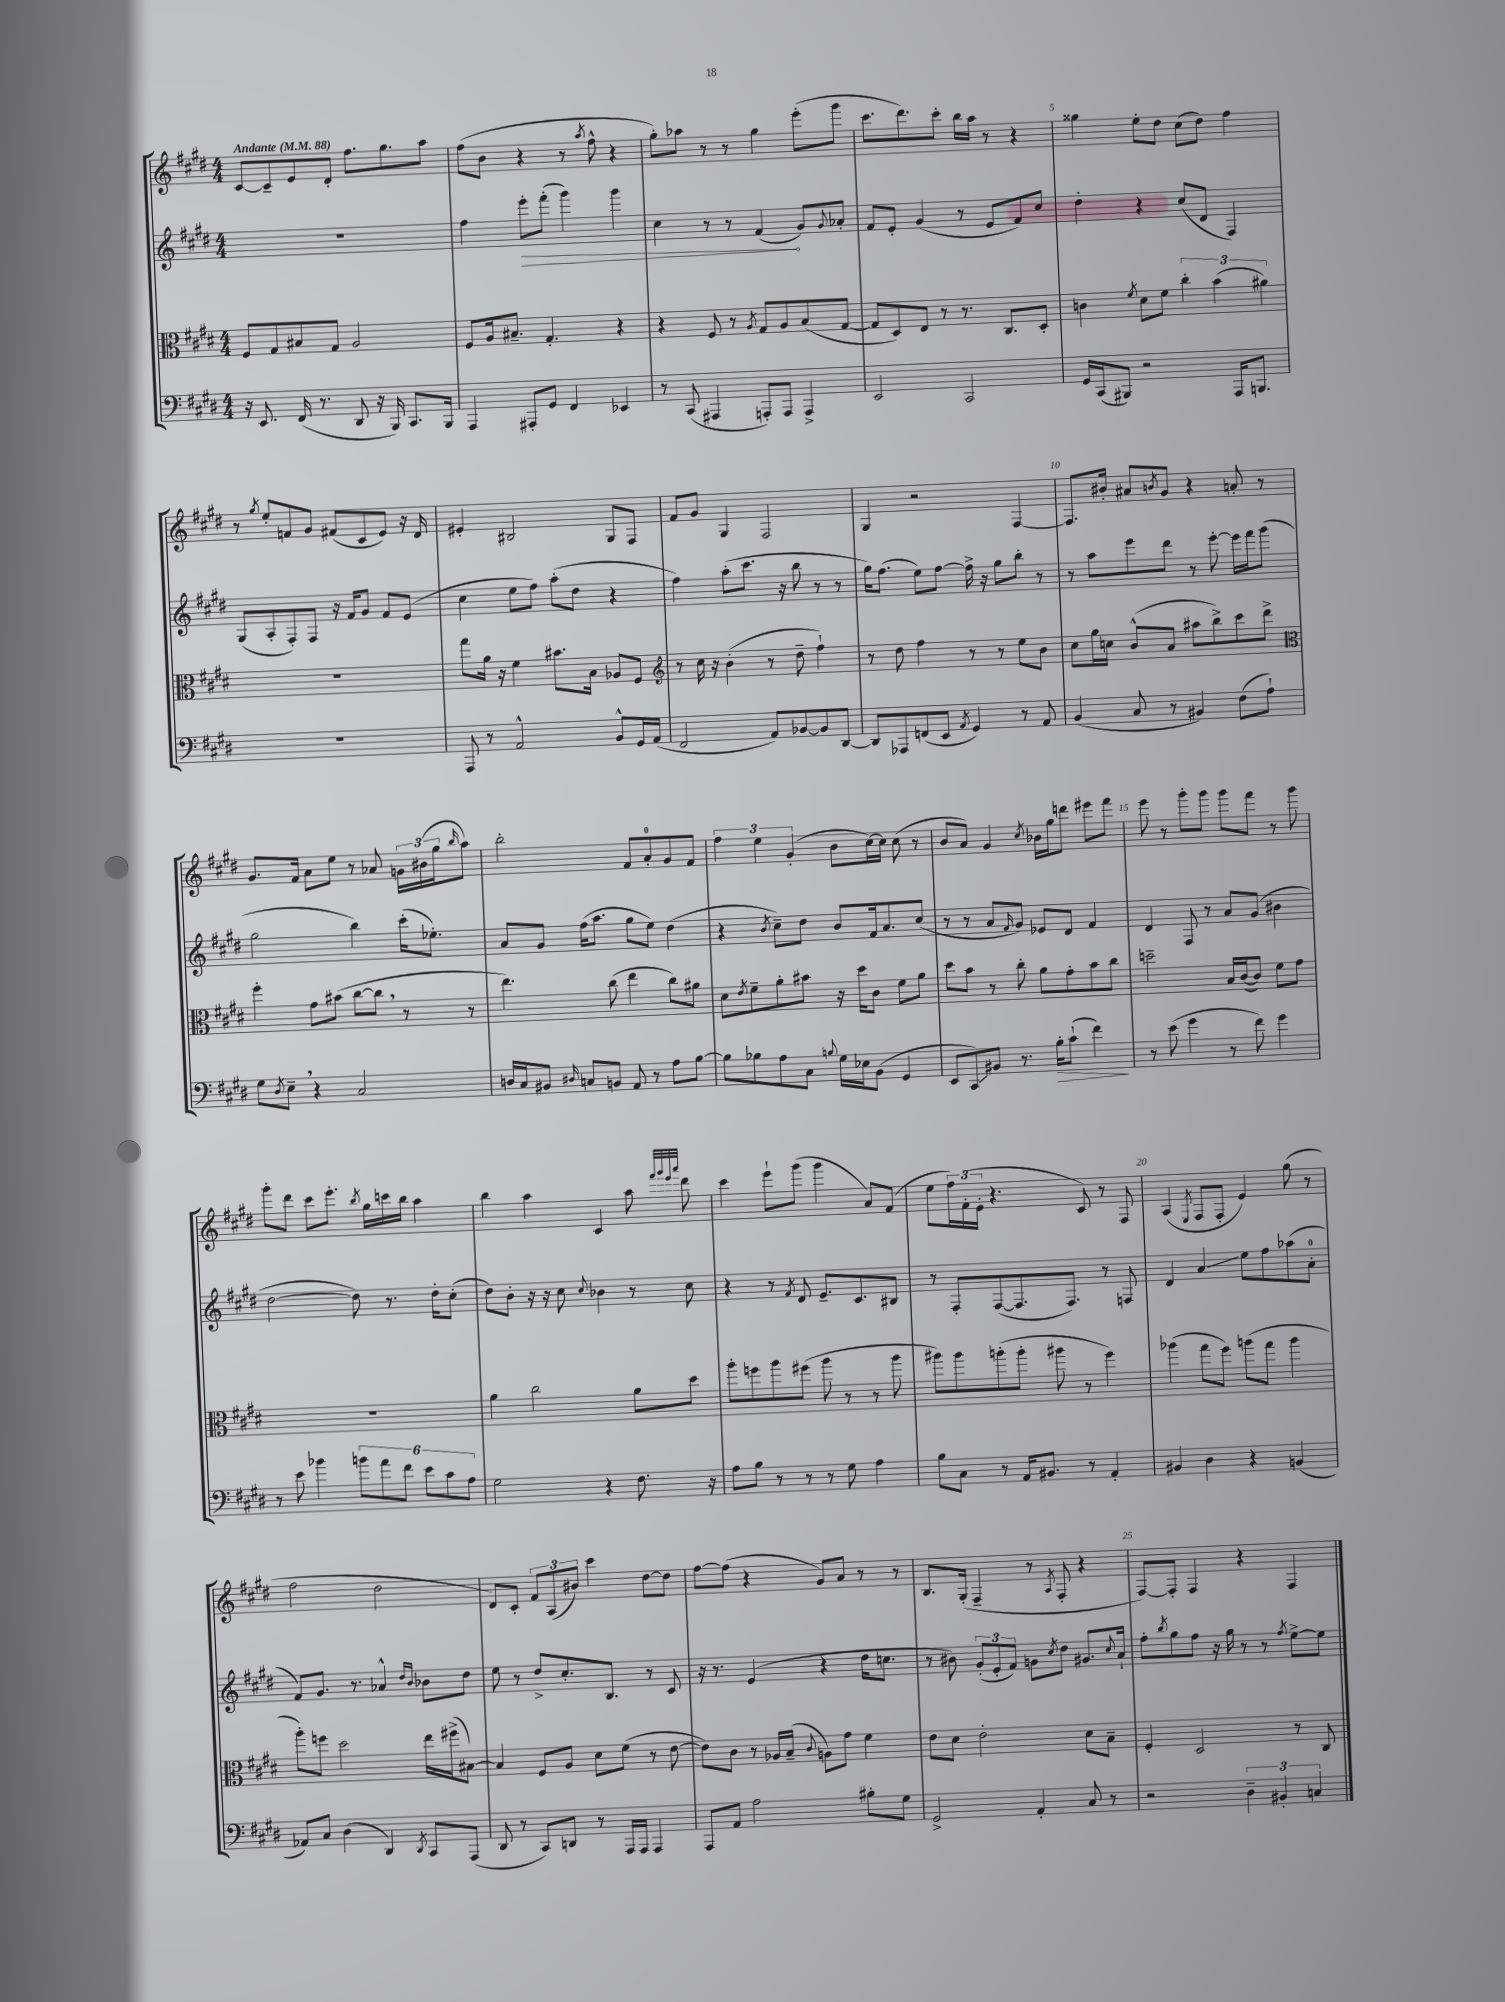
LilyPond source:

<<
\new StaffGroup <<
\new Staff = "s0" {
    \clef treble \key e \major \numericTimeSignature \time 4/4 \tempo "Andante" 4 = 88
    cis'8~ cis'8-- e'8 dis'8-. fis''8. gis''8. a''8 |
    fis''8( b'8 r4 r8 \acciaccatura { a''8 } fis''8-^ r4 |
    gis''8-.) aes''8 r8 r8 gis''4 e'''8-.( gis'''8 |
    cis'''8. dis'''8.) cis'''8-. b''16 a''16 r8 r4 |
    gisis''4 e''8-. dis''8 cis''8( dis''8) fis''4 |
    r8 \acciaccatura { gis''8 } e''8-. f'8 gis'8 fis'8( cis'8 e'8) r16 dis'16 |
    eis'4-. bis2 gis8 fis8 |
    fis'8 gis'8 gis4 fis2 |
    gis4 r2 fis4~ |
    fis8. bis'16-. ais'8 \acciaccatura { b'8 } gis'8 r4 a'8-. r8 |
    gis'8. fis'16 a'8 e''8 r8 aes'8 \tuplet 3/2 { g'16 bis'16( gis''16 } \grace { b''16 } a''8) |
    b''2-. fis'8 a'8-0-. gis'8 fis'8 |
    \tuplet 3/2 { fis''4 e''4 gis'4-.( } b'8 cis''16~) cis''16 cis''8( r8 |
    b'8 a'8) gis'4 \acciaccatura { cis''8 } bes'16 gis''16 d'''8 eis'''8 fis'''8 |
    e'''8 r8 gis'''8-. gis'''8 gis'''8 fis'''8 r8 gis'''8 |
    gis'''8-. dis'''8 cis'''8 e'''8.-. \acciaccatura { b''8 } gis''16 c'''16 b''16 a''4 |
    b''4 a''4 cis'4 a''8 \grace { fis'''32 gis'''32 e'''32 a'''32 } dis'''8 |
    cis'''4 e'''8-! gis'''8( gis'''4 a'8) fis'8( |
    e''8 \tuplet 3/2 { fis''16) fis'16-.( e'16-. } r4. cis'8) r8 fis8 |
    a4( \acciaccatura { e8 } fis8 fis8-. e'4) gis''8( r8 |
    fis''2 dis''2 |
    dis'8) cis'8-. \tuplet 3/2 { fis'8 a8( bis'8) } cis'''4 dis''8~ dis''8 |
    fis''8~ fis''8( r4 gis'8) a'8 r8 r8 |
    b8. gis16-.( fis4-- r8 \acciaccatura { a8 } fis8-. r4 |
    fis8~) fis8-. fis4 r4 fis4 \bar "|." |
}
\new Staff = "s1" {
    \clef treble \key e \major \numericTimeSignature \time 4/4
    R1 |
    fis''4 \once \override Hairpin.circled-tip = ##t e'''8-.\> fis'''8-.( gis'''4) gis'''4 |
    cis''4 r8 r8 fis'4\!( gis'8) \appoggiatura { gis'8 } aes'8-. |
    fis'8 e'8-. gis'4( r8 e'8 fis'8) cis''8 |
    dis''4-. r4 cis''8( dis'8 fis4) |
    gis8( a8-. fis8-.) fis8 r16 fis'16 gis'8 fis'8 e'8( |
    cis''4 e''8 fis''8) a''8-.( dis''8 r4 |
    fis''4) a''8-.( cis'''8. r16 b''8 r8 r8 |
    gis''16) fis''8.( e''8) fis''8~ fis''16-> r16 gis''8 b''8-. r8 |
    r8 a''8 e'''8 dis'''8 r8 e'''8~-. e'''16 fis'''16 gis'''8( |
    gis''2 b''4) cis'''16-.( ees''8.-.) |
    a'8 gis'8 fis''16( a''8. gis''8 e''8) dis''4( |
    r4 \acciaccatura { b'8 } cis''8--) dis''8 b'8 fis'16 a'8. cis''8( |
    r8 r8 a'8 \grace { fis'16 } gis'8) ees'8 dis'8 fis'4 |
    dis'4 fis8 r8 a'8 gis'8( bis'4 |
    dis''2~ dis''8) r8. dis''16-. cis''8-.( |
    dis''8) b'8-. r16 r16 cis''8 \appoggiatura { cis''8 } bes'4 r8 cis''8 |
    r4 r8 \acciaccatura { fis'8 } dis'8 e'8.-- cis'8. bis8 |
    r8 fis8-. fis8~( fis8. fis8.) r8 f8 |
    dis'4 a'4\glissando e''8 fis''8 aes''8( a'8-0-. |
    fis'8) gis'8. r8. aes'4-^ \grace { dis''16 b'16 } bes'8 dis''8 |
    e''8 r8 dis''8-> cis''8.-. b8. r8 cis'8 |
    r16 r8. e'4( r4 dis''16 c''8. |
    r8 bis'8) \tuplet 3/2 { gis'8-.( e'8-. fis'8) } g'8 \acciaccatura { cis''8 } dis''8 gis'8. \appoggiatura { cis''8 } a'16-! |
    fis''8-. \acciaccatura { b''8 } gis''8 fis''8 r16 gis''16 r8 r8 \acciaccatura { fis''8 } e''8~-> e''8 \bar "|." |
}
\new Staff = "s2" {
    \clef alto \key e \major \numericTimeSignature \time 4/4
    fis8 gis8 bis8 gis8 a2 |
    fis8 a16 bis8.-- gis4.-. r4 |
    r4 fis8 r8 \acciaccatura { a8 } gis8 a8 b8( gis8~ |
    gis8 dis8) e8 r8 r8. cis8. dis8-. |
    c'4 \acciaccatura { fis'8 } dis'8 fis'8 \tuplet 3/2 { cis''4-. b'4( ais'4) } |
    R1 |
    gis''8 a'16 r16 fis'4 bis'8. b16 aes8 fis8 |
    \clef treble r8 cis''16 r16 b'4-.( r8 dis''8-- fis''4-!) |
    r8 dis''8 fis''4 r8 r8 e''8 b'8 |
    cis''8 gis''16 c''16 b'8-^( a'8 ais''8 b''8->) cis'''8 dis'''8-> |
    \clef alto fis''4-. gis'8 bis'8( cis''8~ cis''8 \breathe r8 r8 |
    e''4.) cis''8( e''4 cis''8) ais'8 |
    dis'8 \acciaccatura { e'8 } fis'8-- a'8-. bis'8 r16 dis''16 cis'8 fis'8 a'8 |
    dis''8 b'8 r8 cis''8-. a'8 gis'8-. b'8 cis''8 |
    d''2-- b16 cis'16~( cis'8) fis'8 gis'8 |
    R1 |
    a'4 cis''2 a'8 dis''8 |
    a''8-. f''8 a''8 fis''8( a''8 r8 r8 a''8 |
    ais''8) ais''8 a''8-.( a''8-. ais''8 r8 fis''4) |
    aes''4( gis''8 fis''8) a''8( gis''8 a''4 |
    a''8-.) f''8 dis''2 e''16 fis''16->( bis8~) |
    bis4 fis8 a8 dis'8 fis'8( r8 e'8~ |
    e'8) cis'8 r8 aes16 b16--( \appoggiatura { cis'8 } a8) gis'8 fis'4 |
    e'8 dis'8 e'2-. dis'8 b8-- |
    fis4-. dis2 r8 cis8 \bar "|." |
}
\new Staff = "s3" {
    \clef bass \key e \major \numericTimeSignature \time 4/4
    r16 e,8. fis,16( r8. dis,8 r16 b,,16) cis,8. b,,16 |
    a,,4 ais,,8-. gis,8 fis,4 ees,4 |
    r8 cis,8( ais,,4 a,,8-.) a,,8 a,,4-> |
    e,2 cis,2 |
    gis,16 cis,16( bis,,8) r2 a,,16 b,,8. |
    R1 |
    a,,8 r8 a,2-^ b,8-^ gis,16 a,16( |
    fis,2 a,8) bes,8~ bes,8 dis,8~ |
    dis,8 aes,,8 f,8( e,8 \acciaccatura { a,8 } gis,4) r8 a,8 |
    b,4( cis8 r8 bis,4) fis8( a8-!) |
    gis8 \acciaccatura { dis8 } e8-- \breathe r4 cis2 |
    d16 cis16 bis,8 \grace { dis16 } c8 b,8 a,8 r8 a8 b8~ |
    b8 bes8 a8 cis8 \appoggiatura { b8 } gis16 ees16 b,8( gis,4 |
    e,8 cis,8\glissando) bis,8 r8. b16-.\> cis'8-!( fis'4\!) |
    r8 e'8( gis'4 r8 fis'8) gis'4 |
    r8 e'8 bes'4 \tuplet 6/4 { b'8 a'8 fis'8 e'8 cis'8 a8 } |
    gis2 r4 fis8. r16 |
    a8 b8 r8 r8 r8 gis8 a4 |
    b8 cis8 r8 a,16 bis,8. r8 a,4-. |
    bis,4 dis4 r4 b,4( |
    aes,8) cis8 dis4( dis,4) \acciaccatura { dis,8 } cis,8 a,,8( |
    dis,8 r8 cis,8) d,8 r8 a,,16 a,,16 a,,4 |
    a,,8 a,8 a2 bis8-. gis8 |
    gis,2-> a,4-. cis8 r8 |
    r2 \tuplet 3/2 { dis4-- bis,4-. c4 } \bar "|." |
}
>>
>>
\layout { \context { \Score \override BarNumber.break-visibility = ##(#f #t #t) barNumberVisibility = #(every-nth-bar-number-visible 5) } }
